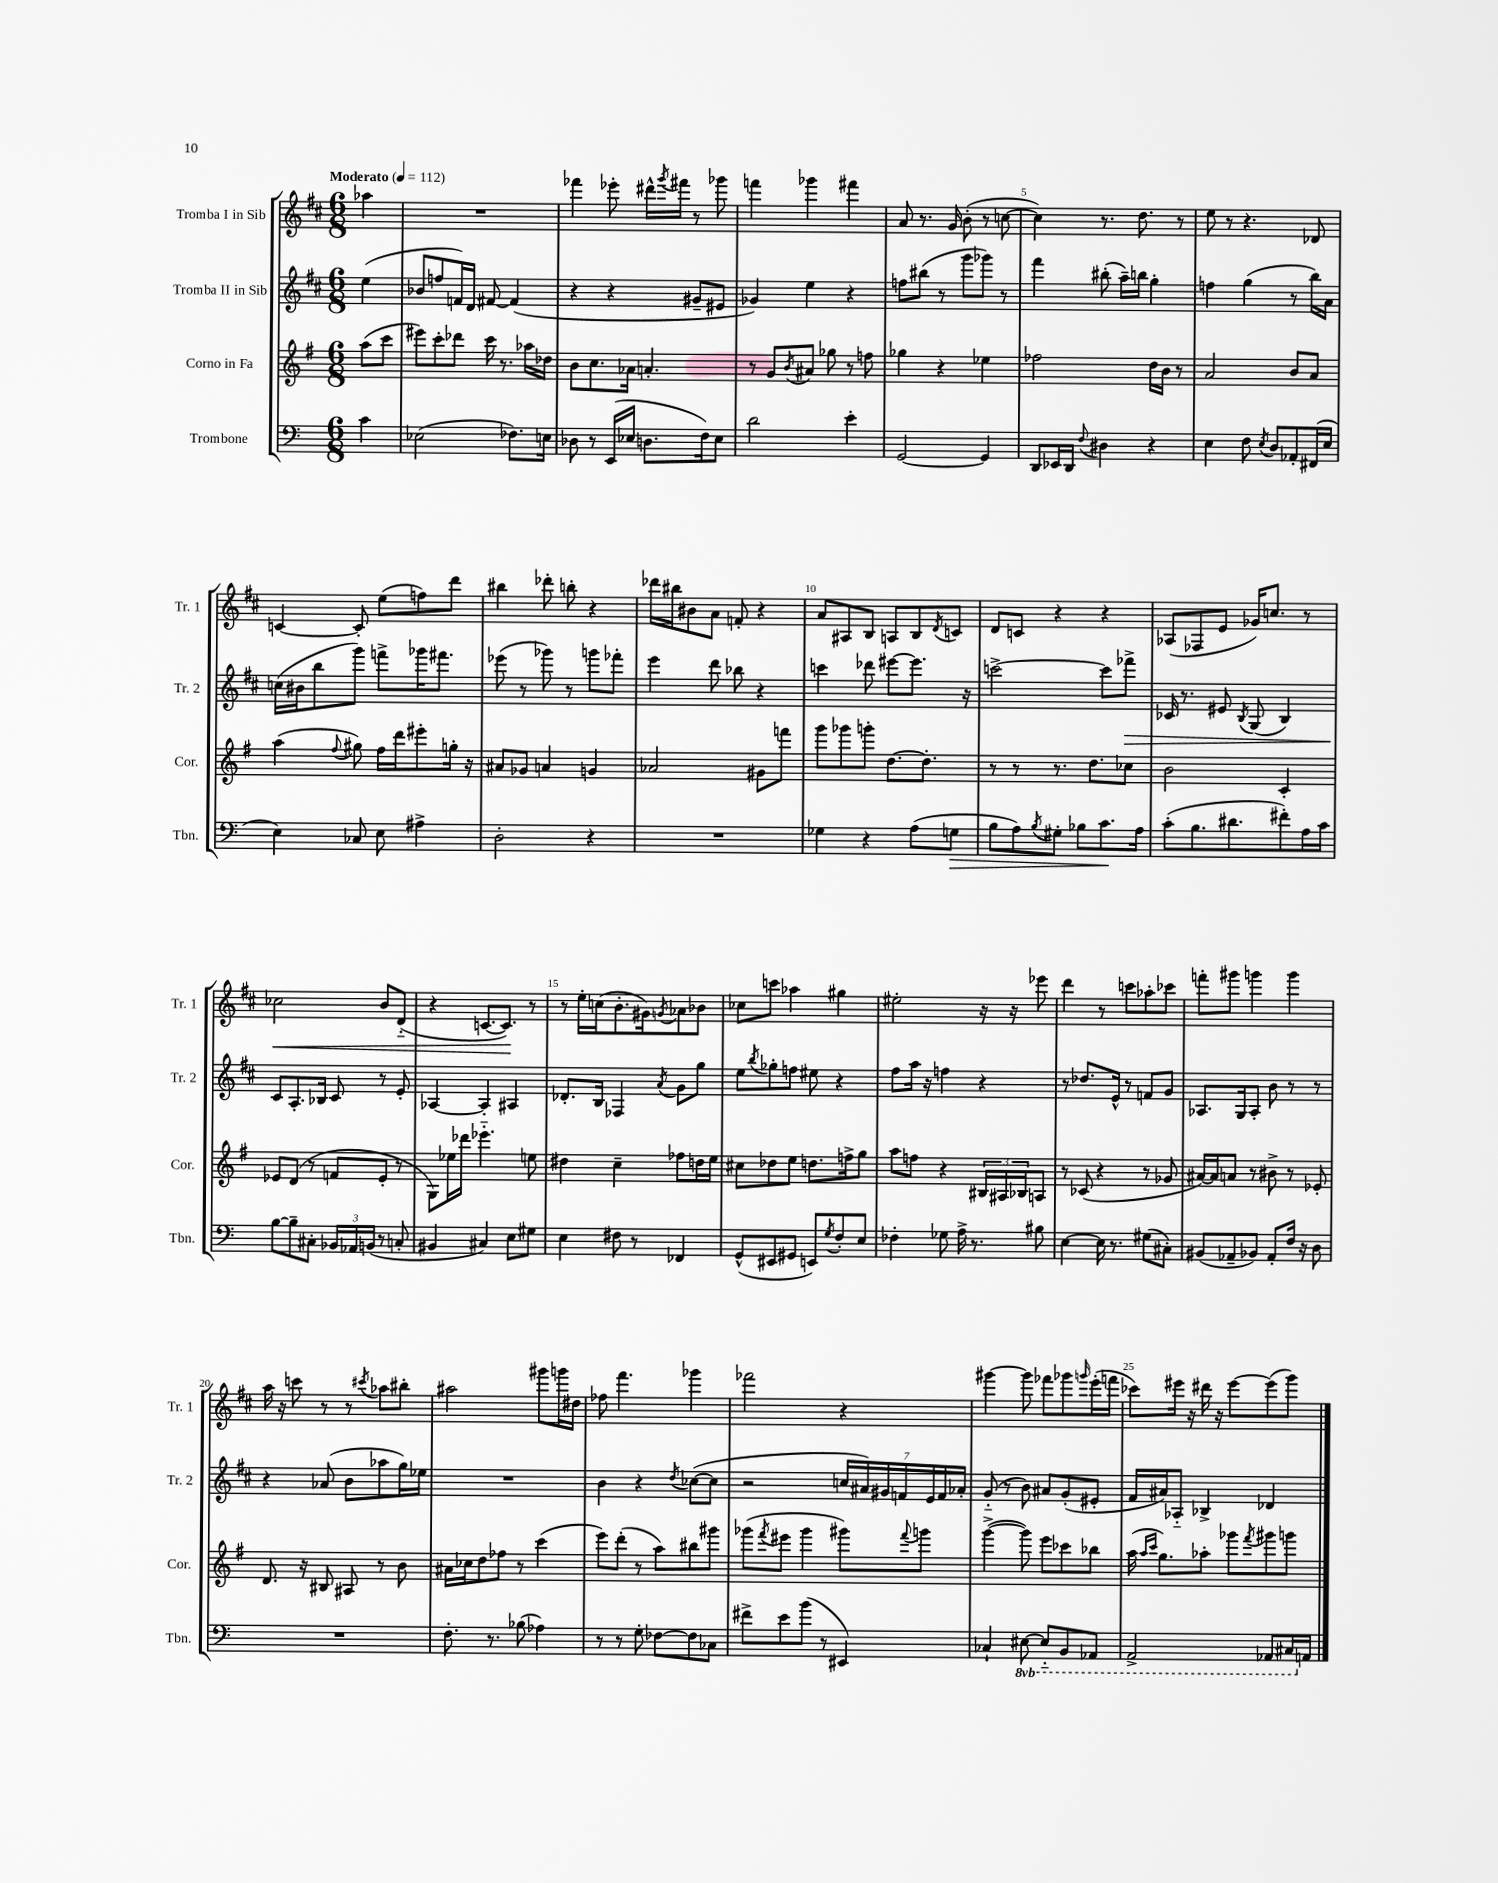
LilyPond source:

<<
\new StaffGroup <<
\new Staff = "s0" \with { instrumentName = "Tromba I in Sib" shortInstrumentName = "Tr. 1" } {
    \clef treble \key d \major \numericTimeSignature \time 6/8 \partial 4 \tempo "Moderato" 4 = 112
    aes''4 |
    R2. |
    fes'''4 ees'''8-. dis'''16-^ \acciaccatura { g'''8 } fis'''16 r8 ges'''8 |
    f'''4 ges'''4 fis'''4 |
    a'8 r8. g'16 b'8-.( r8 c''8~ |
    c''4) r8. d''8. r8 |
    e''8 r8 r4. des'8 |
    c'4~ c'8-. e''8( f''8) d'''8 |
    bis''4 des'''8-. b''8-. r4 |
    des'''16 bis''16 bis'8 a'8 f'8-. r4 |
    a'8 ais8 b8 a8 b8 \acciaccatura { d'8 } c'8 |
    d'8 c'8 r4 r4 |
    aes8( fes8 e'8 ges'16) c''8. r8 |
    ces''2\< b'8 d'8-_( |
    r4 c'8.~ c'8.\!) r8 |
    r8 e''16-. c''16( b'8.-. gis'16) \acciaccatura { g'8 } aes'8 bes'8 |
    ces''8 c'''8 aes''4 gis''4 |
    eis''2-. r16 r16 ees'''8 |
    d'''4 r8 c'''8 aes''8-. ces'''8 |
    f'''8-. gis'''8 g'''4 g'''4 |
    a''16 r16 c'''8 r8 r8 \acciaccatura { cis'''8 } aes''8 bis''8-. |
    ais''2 gis'''8 g'''16 dis''16 |
    fes''8 fis'''4. ges'''4 |
    fes'''2 r4 |
    gis'''4~ gis'''8 fes'''8 ges'''8 \grace { g'''16 } e'''16-.( f'''16 |
    ces'''8) eis'''16 r16 dis'''16 r16 eis'''8~ eis'''8( g'''8) \bar "|." |
}
\new Staff = "s1" \with { instrumentName = "Tromba II in Sib" shortInstrumentName = "Tr. 2" } {
    \clef treble \key d \major \numericTimeSignature \time 6/8 \partial 4
    e''4( |
    bes'8 f''8 f'16) d'16 fis'8~ fis'4( |
    r4 r4 gis'8-- eis'8 |
    ges'4) e''4 r4 |
    f''8 bis''8( r8 g'''8 ges'''8) r8 |
    fis'''4 bis''8-.( a''16--) b''16 g''4-. |
    f''4 g''4( r8 b''16) a'16 |
    c''16( bis'16 b''8 g'''8) f'''8-> ges'''16 fis'''8. |
    ees'''8( r8 ges'''8) r8 g'''8 fes'''8-. |
    e'''4 d'''8 bes''8 r4 |
    c'''4 des'''8 eis'''8~ eis'''8. r16 |
    c'''2~-> c'''8 fes'''8->\> |
    ces'16 r8. eis'8 \acciaccatura { b8 } g8( b4) |
    cis'8\! a8.-. bes16 cis'8 r8 e'8-. |
    aes4~ aes4-. ais4 |
    des'8.-. b16 fes4 \acciaccatura { a'8 } g'8 g''8 |
    e''8 \acciaccatura { b''8 } ges''8-. f''8 eis''8 r4 |
    fis''8 a''16 r16 f''4 r4 |
    r8 des''8. e'16-^ r8 f'8 g'8 |
    aes8. g16 aes8-. b'8 r8 r8 |
    r4 aes'8( b'8 aes''8 g''16) ees''16 |
    R2. |
    b'4 r4 \acciaccatura { d''8 } ces''8~( ces''8 |
    r2 \tuplet 7/4 { c''16 ais'16) gis'16 f'16 e'16 f'16 aes'16-. } |
    g'8-_( r8 b'8) ais'8 g'8-.( eis'8-. |
    fis'16 ais'16) aes8-_ bes4-> des'4 \bar "|." |
}
\new Staff = "s2" \with { instrumentName = "Corno in Fa" shortInstrumentName = "Cor." } {
    \clef treble \key g \major \numericTimeSignature \time 6/8 \partial 4
    a''8( c'''8 |
    eis'''8) c'''8-. des'''8 c'''16 r8. aes''16 des''16 |
    b'8 c''8. aes'16 a'4.-. |
    r8 g'8 \acciaccatura { b'8 } ais'8 ges''8 r8 f''8 |
    ges''4 r4 ees''4 |
    fes''2 d''16 b'16 r8 |
    a'2 b'8 a'8 |
    a''4( \appoggiatura { fis''8 } gis''8) fis''16 d'''16 eis'''8-. g''16-. r16 |
    ais'8 ges'8 a'4 g'4 |
    aes'2 gis'8 f'''8 |
    g'''8 ges'''8 g'''8-. d''8.~ d''8.-. |
    r8 r8 r8. d''8. ces''8 |
    b'2 c'4-. |
    ees'8 d'8( r8 f'8 ees'8-. r8 |
    g8) ees''16 des'''16 ees'''4.-_ e''8 |
    dis''4 c''4-- fes''8 d''16 e''16 |
    cis''8 des''8 e''8 d''8. f''16-> g''8 |
    a''8 f''8 r4 \tuplet 3/2 { bis16 ais16 bes16 } a8 |
    r8 ces'8( r4 r8 ges'8 |
    ais'16~) ais'16 a'8 r8 bis'8-> r8 ees'8-. |
    d'8. r16 bis8 ais8 r8 b'8 |
    ais'16 ces''16 d''8 fes''8 r8 c'''4( |
    e'''8) d'''8-.( r8 a''8) bis''8 gis'''8 |
    ges'''8( \acciaccatura { fis'''8 } eis'''8 ges'''4 gis'''8) \appoggiatura { fis'''8 } g'''8 |
    g'''4~->( g'''8) e'''8 ces'''8 bes''8 |
    a''16( \grace { a''16 c'''16 } g''8.) aes''8-. ges'''8 \acciaccatura { fis'''8 } gis'''8 g'''8 \bar "|." |
}
\new Staff = "s3" \with { instrumentName = "Trombone" shortInstrumentName = "Tbn." } {
    \clef bass \key c \major \numericTimeSignature \time 6/8 \set Staff.ottavationMarkups = #ottavation-simple-ordinals \partial 4
    c'4 |
    ees2( fes8.) e16 |
    des8 r8 e,16( ees16 d8. f16) ees8 |
    d'2 e'4-. |
    g,2~ g,4 |
    d,8 ees,16 d,16 \appoggiatura { f8 } dis4 r4 |
    e4 f8 \acciaccatura { e8 } d8 aes,8-. fis,16( e16 |
    e4) ces8 e8 ais4-> |
    d2-. r4 |
    R2. |
    ges4 r4 a8( g8\> |
    b8 a8) \acciaccatura { b8 } gis8-. bes8 c'8.\! a16 |
    c'8-.( b8. dis'8. fis'8-.) a16 c'16 |
    b8~ b8-- cis8-. \tuplet 3/2 { bes,16 aes,16 b,16( } r8 c8-. |
    bis,4 cis4) e8 gis8 |
    e4 fis8 r8 fes,4 |
    g,8-^( eis,8 gis,8 e,8) \acciaccatura { g8 } f8-. e8 |
    fes4-. ges8 a16-> r8. bis8 |
    e4~ e16 r8. gis8( cis8-.) |
    bis,8( aes,8-- bes,8) aes,8-. f16 r16 d8 |
    R2. |
    f8.-. r8. bes8( aes4) |
    r8 r8 g8-. fes8~ fes8 ces8 |
    fis'8-> e'8 b'8( r8 eis,4) |
    ces4-! \ottava #-1 eis,8~ eis,8-_ b,,8 aes,,8 |
    a,,2-> aes,,8 cis,16 \ottava #0 a,!16 \bar "|." |
}
>>
>>
\layout { \context { \Score \override BarNumber.break-visibility = ##(#f #t #t) barNumberVisibility = #(every-nth-bar-number-visible 5) } }
